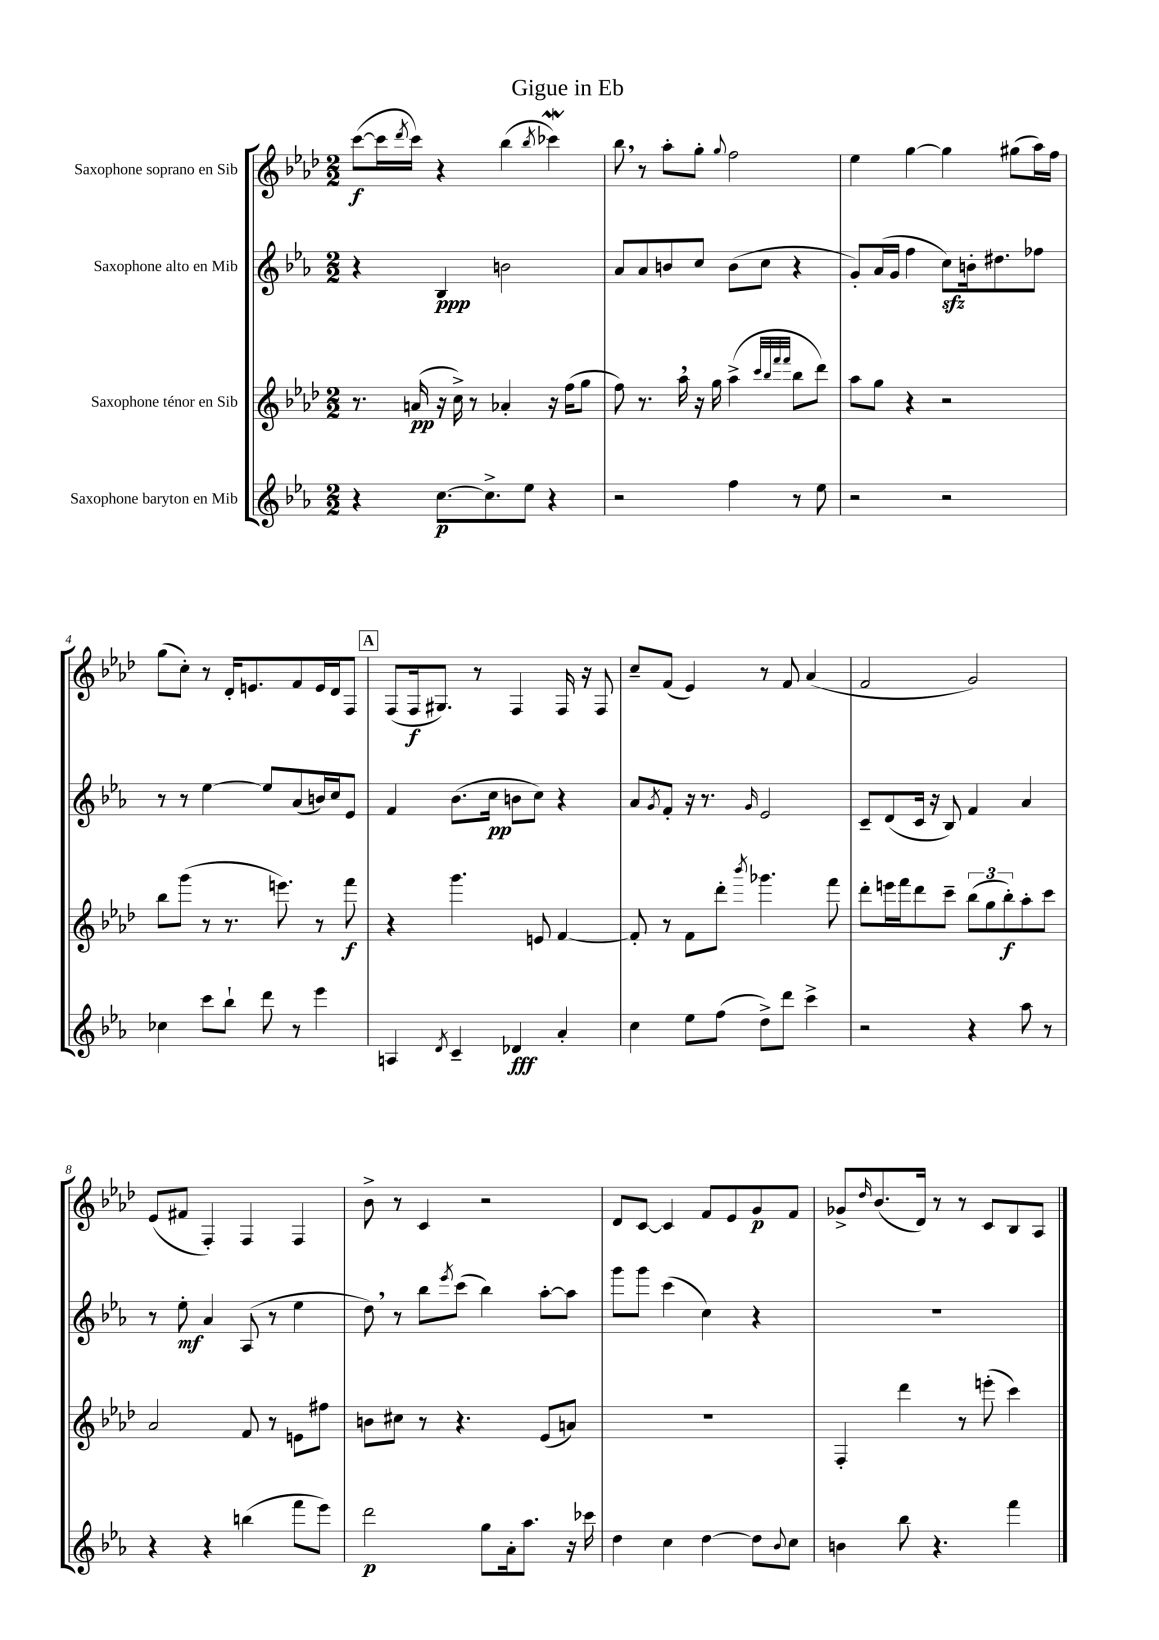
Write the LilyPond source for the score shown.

\header { title = "Gigue in Eb" }
<<
\new StaffGroup <<
\new Staff = "s0" \with { instrumentName = "Saxophone soprano en Sib" } {
    \clef treble \key aes \major \numericTimeSignature \time 2/2
    c'''8~\f( c'''16 \acciaccatura { des'''8 } c'''16) r4 bes''4( \acciaccatura { bes''8 } ces'''4\mordent) |
    bes''8 \breathe r8 aes''8-. g''8-. \appoggiatura { g''8 } f''2 |
    ees''4 g''4~ g''4 gis''8( aes''16) f''16 |
    g''8( c''8-.) r8 des'16-. e'8. f'8 e'16 des'16 f8 |
    \mark \markup { \box "A" } f8( f16\f gis8.) r8 f4 f16 r16 f8 |
    c''8-- f'8( ees'4) r8 f'8 aes'4( |
    f'2 g'2) |
    ees'8( fis'8 f4-.) f4 f4 |
    bes'8-> r8 c'4 r2 |
    des'8 c'8~ c'4 f'8 ees'8 g'8\p f'8 |
    ges'8-> \grace { des''16 } bes'8.( des'16) r8 r8 c'8 bes8 aes8 \bar "|." |
}
\new Staff = "s1" \with { instrumentName = "Saxophone alto en Mib" } {
    \clef treble \key ees \major \numericTimeSignature \time 2/2
    r4 bes4\ppp b'2 |
    aes'8 aes'8 b'8 c''8 b'8( c''8 r4 |
    g'8-.) aes'16( g'16 f''4 c''8\sfz) b'16-. dis''8. fes''8 |
    r8 r8 ees''4~ ees''8 aes'8( b'16) c''16 ees'8 |
    \mark \markup { \box "A" } f'4 bes'8.( c''16\pp b'8 c''8) r4 |
    aes'8 \acciaccatura { g'8 } f'8-. r16 r8. \grace { g'16 } ees'2 |
    c'8-- d'8( c'16 r16 bes8) f'4 aes'4 |
    r8 ees''8-.\mf aes'4 aes8( r8 ees''4 |
    d''8) \breathe r8 bes''8 \acciaccatura { ees'''8 } c'''8( bes''4) aes''8~-. aes''8 |
    g'''8 g'''8 c'''4( c''4) r4 |
    R1 \bar "|." |
}
\new Staff = "s2" \with { instrumentName = "Saxophone ténor en Sib" } {
    \clef treble \key aes \major \numericTimeSignature \time 2/2
    r8. a'16\pp( r16 c''16->) r8 aes'4-. r16 f''16( g''8 |
    f''8) r8. aes''16 \breathe r16 g''16 aes''4->( \grace { c'''32 bes''32 f'''32 f'''32 } bes''8 des'''8) |
    aes''8 g''8 r4 r2 |
    bes''8 g'''8( r8 r8. e'''8.) r8 f'''8\f |
    \mark \markup { \box "A" } r4 g'''4. e'8 f'4~ |
    f'8-. r8 f'8 des'''8-. \acciaccatura { bes'''8 } ges'''4. f'''8 |
    des'''8-. e'''16 f'''16 des'''8 c'''8-- \tuplet 3/2 { bes''8( g''8 bes''8-.\f) } aes''8-. c'''8 |
    aes'2 f'8 r8 e'8 fis''8 |
    b'8 cis''8 r8 r4. ees'8( a'8) |
    R1 |
    f4-. des'''4 r8 e'''8-.( c'''4) \bar "|." |
}
\new Staff = "s3" \with { instrumentName = "Saxophone baryton en Mib" } {
    \clef treble \key ees \major \numericTimeSignature \time 2/2
    r4 c''8.~\p c''8.-> ees''8 r4 |
    r2 f''4 r8 ees''8 |
    r2 r2 |
    ces''4 c'''8 bes''8-! d'''8 r8 ees'''4 |
    \mark \markup { \box "A" } a4 \acciaccatura { d'8 } c'4-- des'4\fff aes'4-. |
    c''4 ees''8 f''8( d''8->) d'''8 c'''4-> |
    r2 r4 aes''8 r8 |
    r4 r4 b''4( f'''8 ees'''8) |
    d'''2\p g''8 aes'16-. aes''8. r16 ces'''16 |
    d''4 c''4 d''4~ d''8 \appoggiatura { bes'8 } c''8 |
    b'4 bes''8 r4. f'''4 \bar "|." |
}
>>
>>
